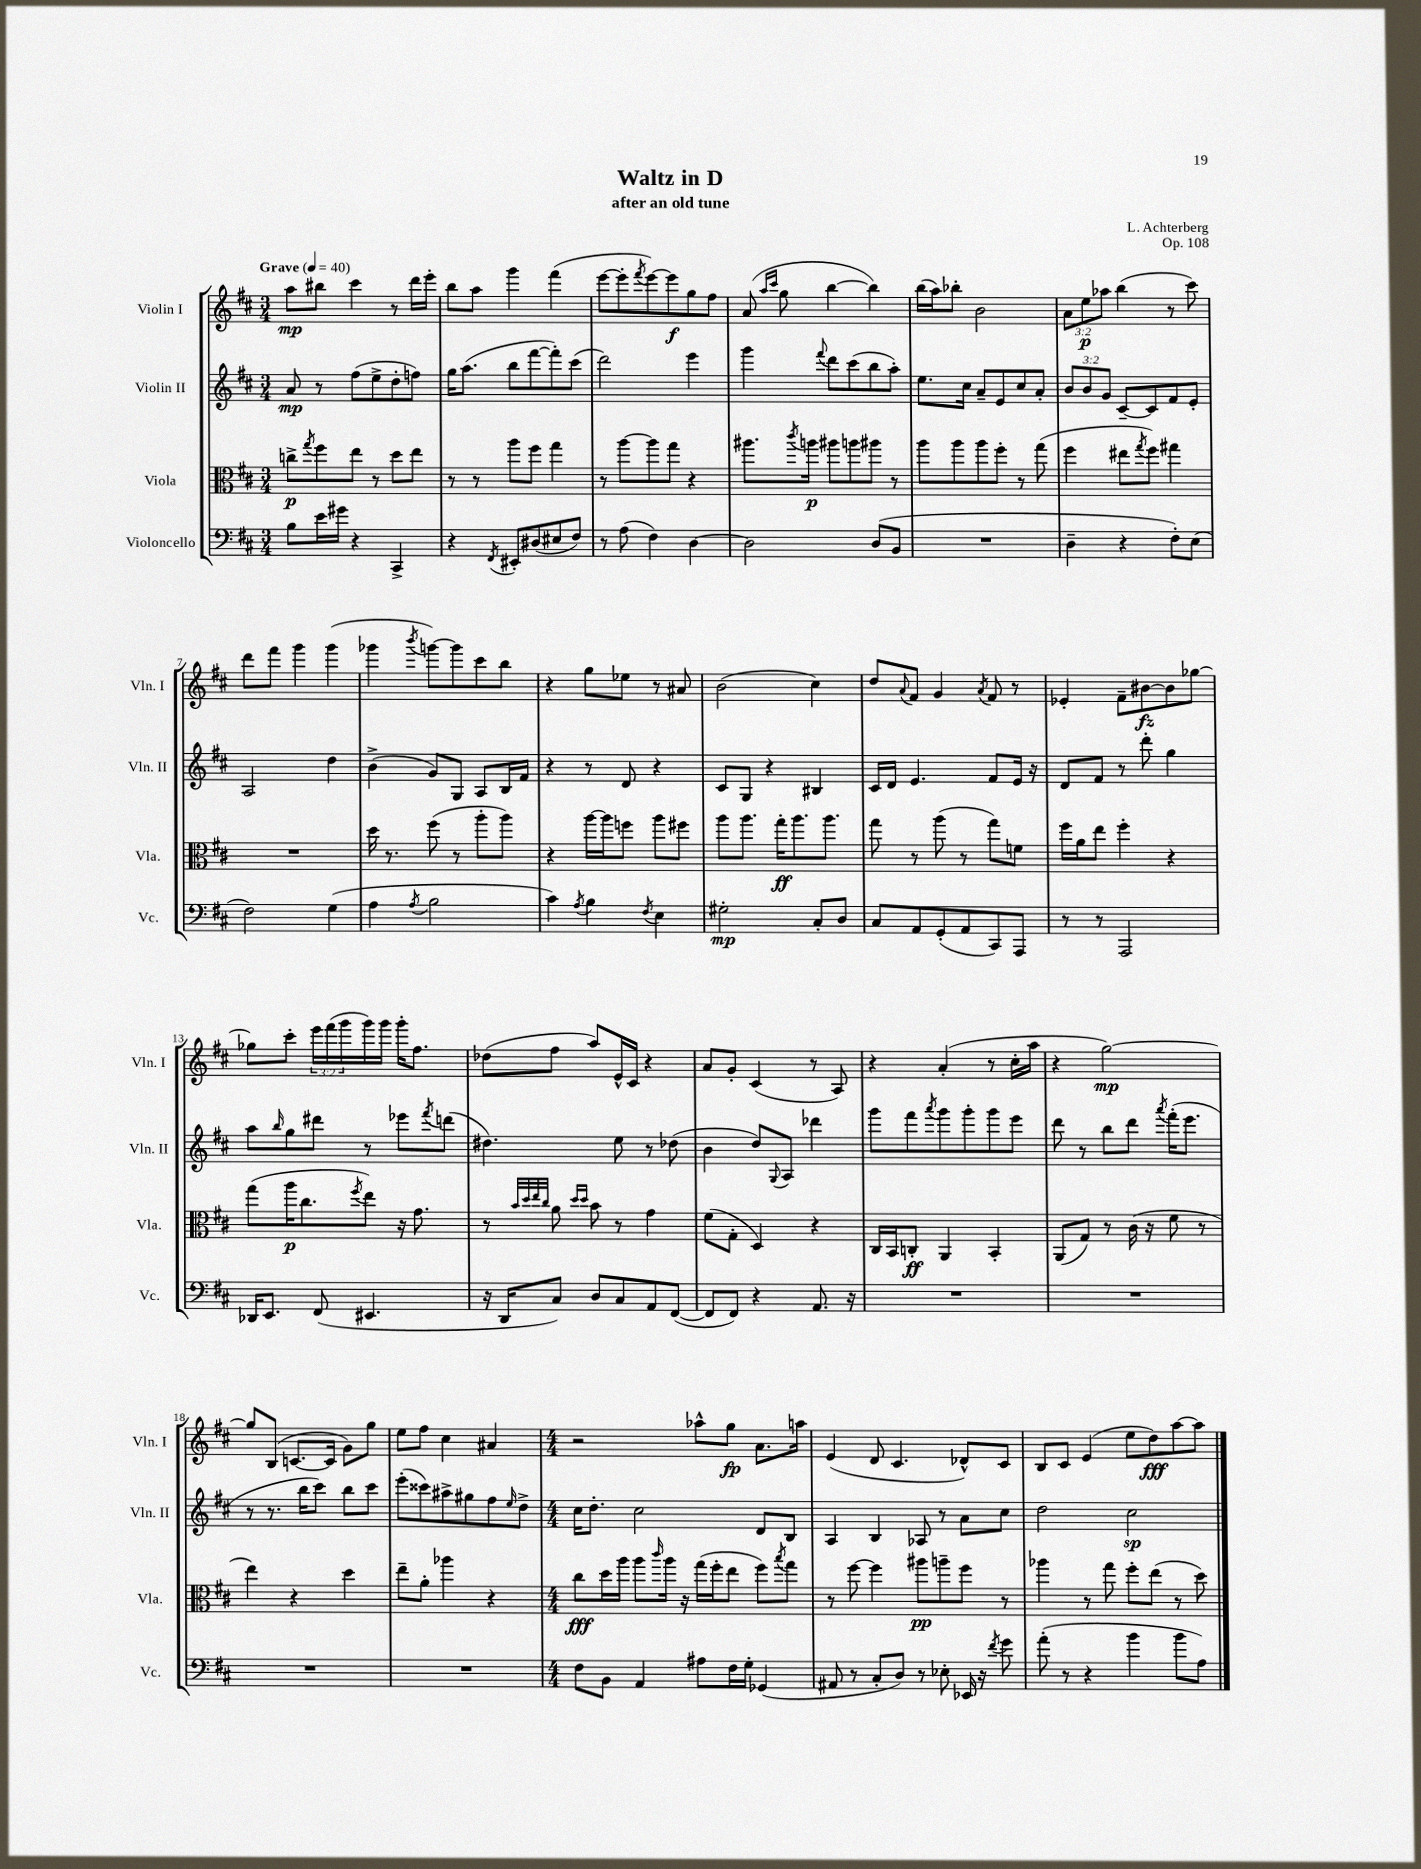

**kern	**kern	**kern	**kern
*staff4	*staff3	*staff2	*staff1
*clefF4	*clefC3	*clefG2	*clefG2
*k[f#c#]	*k[f#c#]	*k[f#c#]	*k[f#c#]
*M3/4	*M3/4	*M3/4	*M3/4
*MM40	*MM40	*MM40	*MM40
8B\L	8cc^\L	8a/	8aa\L
.	8qgg/	.	.
16e\L	8ff#\	8r	8bb#\J
16g#\JJ	.	.	.
4r	8ee\J	(8ff#\L	4ccc#\
.	8r	8ee^\	.
4CC#^/	8dd\L	8dd'\	8r
.	8ee\J	8ff\J)	16ddd\LL
.	.	.	16eee'\JJ
=	=	=	=
4r	8r	16gg\LK	8bb\L
.	.	(8.aa\J	.
.	8r	.	8aa\J
8qFF#/	.	.	.
8EE#'/L	8aa\L	8bb\L	4ggg\
(8D#/	8ff#\J	[8fff#\	.
8E#/	4gg\	8fff#'\])	(4fff#\
8F#/J)	.	(8ccc#\J	.
=	=	=	=
8r	8r	2ddd\)	[8eee\L
(8A\	[8aa\L	.	8eee'\]
.	.	.	8qfff#/
4F#\)	8aa\]	.	[8eee\)
.	8gg\J	.	8eee\]
[4D\	4r	4eee\	8gg\
.	.	.	8ff#\J
=	=	=	=
2D\]	8.aa#\L	4ggg\	(8a/
.	.	.	16qqaa/LL
.	.	.	16qqccc#/JJ
.	.	.	8gg\
.	8qccc#/	.	.
.	16aa\Jk	.	.
.	.	8qqfff#/	.
.	8aa#\L	8ddd\L	[4bb\
.	8aa\	(8ccc#\	.
(8D/L	8aa#\J	8bb\	4bb\])
8BB/J	8r	8aa'\J)	.
=	=	=	=
2.r	8aa\L	8.ee\L	(16bb\LL
.	.	.	16aa\J)
.	8aa\	.	8bb-'\J
.	.	16cc#\Jk	.
.	8aa\	8a~/L	2b\
.	8ff#'\J	8e/	.
.	8r	8cc#/	.
.	(8gg\	8a'/J	.
=	=	=	=
4D~\	4ff#\	12b/L	12a\L
.	.	12b/	12ee\
.	.	12g/J	12aa-\J
4r	8ee#\L	[8c#~/L	(4bb\
.	8qgg/	.	.
.	8ff#\J)	8c#/]	.
8F#'\L)	4gg#\	8f#/	8r
(8E\J	.	8e'/J	8ccc#\)
=	=	=	=
2F#\)	2.r	2A/	8ddd\L
.	.	.	8fff#\J
.	.	.	4ggg\
(4G\	.	4dd\	(4ggg\
=	=	=	=
4A\	16dd\	(4b^\	4ggg-\
.	8.r	.	.
8qA/	.	.	8qbbb/
2B\	(8ff#\	8g/L)	[8ggg\L)
.	8r	8G/J	8ggg\]
.	8aa'\L	8A/L	8ccc#\
.	8aa\J)	16B/L	8bb\J
.	.	16f#/JJ	.
=	=	=	=
4c#\)	4r	4r	4r
8qA/	.	.	.
4B\	[16aa\LL	8r	8gg\L
.	16aa\]J	.	.
.	8ff\J	8d/	8ee-\J
8qF#/	.	.	.
4E\	8aa\L	4r	8r
.	8ff#\J	.	8a#/
=	=	=	=
2G#'\	8aa\L	8c#/L	(2b\
.	8.aa\J	8G/J	.
.	.	4r	.
.	16gg'\LK	.	.
.	8.aa\	.	.
8C#'/L	.	4B#/	4cc#\)
.	8.aa\J	.	.
8D/J	.	.	.
=	=	=	=
8C#/L	8gg\	16c#/LL	8dd/L
.	.	16d/JJ	.
.	.	.	8qqa/
8AA/	8r	4.e/	8f#/J
(8GG'/	(8aa\	.	4g/
8AA/	8r	.	.
.	.	.	8qa/
8CC#/)	8gg\L)	8f#/L	8f#/
8AAA/J	8f\J	16e/Jk	8r
.	.	16r	.
=	=	=	=
8r	16ff#\LL	8d/L	4e-'/
.	16a\J	.	.
8r	8ee\J	8f#/J	.
2AAA/	4ff#'\	8r	8f#~\L
.	.	8ddd'\	[8b#\
.	4r	4gg\	8b#\]
.	.	.	[8gg-\J
=	=	=	=
16DD-/LK	(8gg\L	8aa\L	8gg-\]L
8.EE/J	.	.	.
.	.	16qqbb/	.
.	16aa\K	8gg\	8ccc#'\J
.	8.cc#\	.	.
(8FF#/	.	8ddd#\J	24eee\LL
.	.	.	(24fff#\
.	.	.	24ggg\
.	8qff#/	.	.
4.EE#/	8ee\J)	8r	16ggg\)
.	.	.	16ggg\JJ
.	16r	8eee-\L	16ggg'\LK
.	8.g\	.	8.ff#\J
.	.	8qfff#/	.
.	.	(8ddd\J	.
=	=	=	=
16r	8r	4.dd#\)	(8dd-\L
16DD/LK	.	.	.
.	32qqb/LLL	.	.
.	32qqdd/	.	.
.	32qqee/	.	.
.	32qqcc#/JJJ	.	.
8C#/J)	8a\	.	8ff#\J
.	16qqdd/LL	.	.
.	16qqdd/JJ	.	.
8D/L	8b\	.	8aa/L)
8C#/	8r	8ee\	16e^^/L
.	.	.	16c#/JJ
8AA/	4g\	8r	4r
([8FF#/J	.	(8dd-\	.
=	=	=	=
8FF#/]L	(8f#\L	4b\	8a/L
8FF#/J)	8G'\J	.	8g'/J
4r	4D/)	8dd/L)	(4c#/
.	.	8qqG/	.
.	.	8A/J	.
8.AA/	4r	4ddd-\	8r
.	.	.	8A/)
16r	.	.	.
=	=	=	=
2.r	16C#/LL	8ggg\L	4r
.	16BB/J	.	.
.	8C'/J	8fff#\	.
.	.	8qaaa/	.
.	4AA/	8ggg\	(4a'/
.	.	8ggg'\	.
.	4BB'/	8ggg\	8r
.	.	8eee\J	16cc#'\LL
.	.	.	16aa\JJ
=	=	=	=
2.r	(8AA/L	8ddd\	4r
.	8G/J)	8r	.
.	8r	8bb\L	[2gg\)
.	(16c#\	8ddd\J	.
.	16r	.	.
.	.	8qaaa/	.
.	8f#\	(16fff#'\LK	.
.	.	8.eee\J	.
.	8r	.	.
=	=	=	=
2.r	4ee\)	8r	8gg/]L
.	.	8.r	(8B/J
.	4r	.	[8.c/L
.	.	16bb\LK	.
.	.	8ccc#\J)	.
.	.	.	16c/]Jk
.	4dd\	8bb\L	8g\L)
.	.	8ccc#\J	8gg\J
=	=	=	=
2.r	8ee~\L	(8eee'\L	8ee\L
.	8a'\J	8ccc##\)	8ff#\J
.	4aa-\	8aa#^\	4cc#\
.	.	8gg#\	.
.	4r	8ff#\	4a#/
.	.	16qqee/	.
.	.	8dd^\J	.
=	=	=	=
*M4/4	*M4/4	*M4/4	*M4/4
8F#\L	8cc#\L	16cc#\LK	2r
.	.	8.dd'\J	.
8BB\J	16dd\L	.	.
.	16aa\JJ	.	.
4AA/	8aa\L	2cc#\	.
.	16qqccc#/	.	.
.	16aa\Jk	.	.
.	16r	.	.
8A#\L	(16gg\LL	.	8aa-^^\L
.	16ff#'\J	.	.
16F#\L	8ee\J	.	8gg\J
16G'\JJ	.	.	.
(4GG-/	8ff#\L)	8d/L	8.a\L
.	8qbb/	.	.
.	8gg\J	8B/J	.
.	.	.	16aa\Jk
=	=	=	=
8AA#/	8r	4A/	(4e/
8r	[8ff#\	.	.
8C#'/L	4ff#\]	4B/	8d/
8D/J)	.	.	4.c#/
8r	8aa#\L	8A-/	.
8E-'\	8aa~\	8r	.
16EE-/	8ff#\J	8a\L	8d-^^/L)
16r	.	.	.
8qf#/	.	.	.
8g\	8r	8cc#\J	8c#/J
=	=	=	=
(8a'\	4aa-\	2dd\	8B/L
8r	.	.	8c#/J
4r	8r	.	(4e/
.	8gg\	.	.
4b\	8ff#'\L	2cc#\	8ee\L
.	(8ee\J	.	8dd\)
8b\L	8r	.	[8aa\
8A\J)	8dd\)	.	8aa\]J
==	==	==	==
*-	*-	*-	*-
